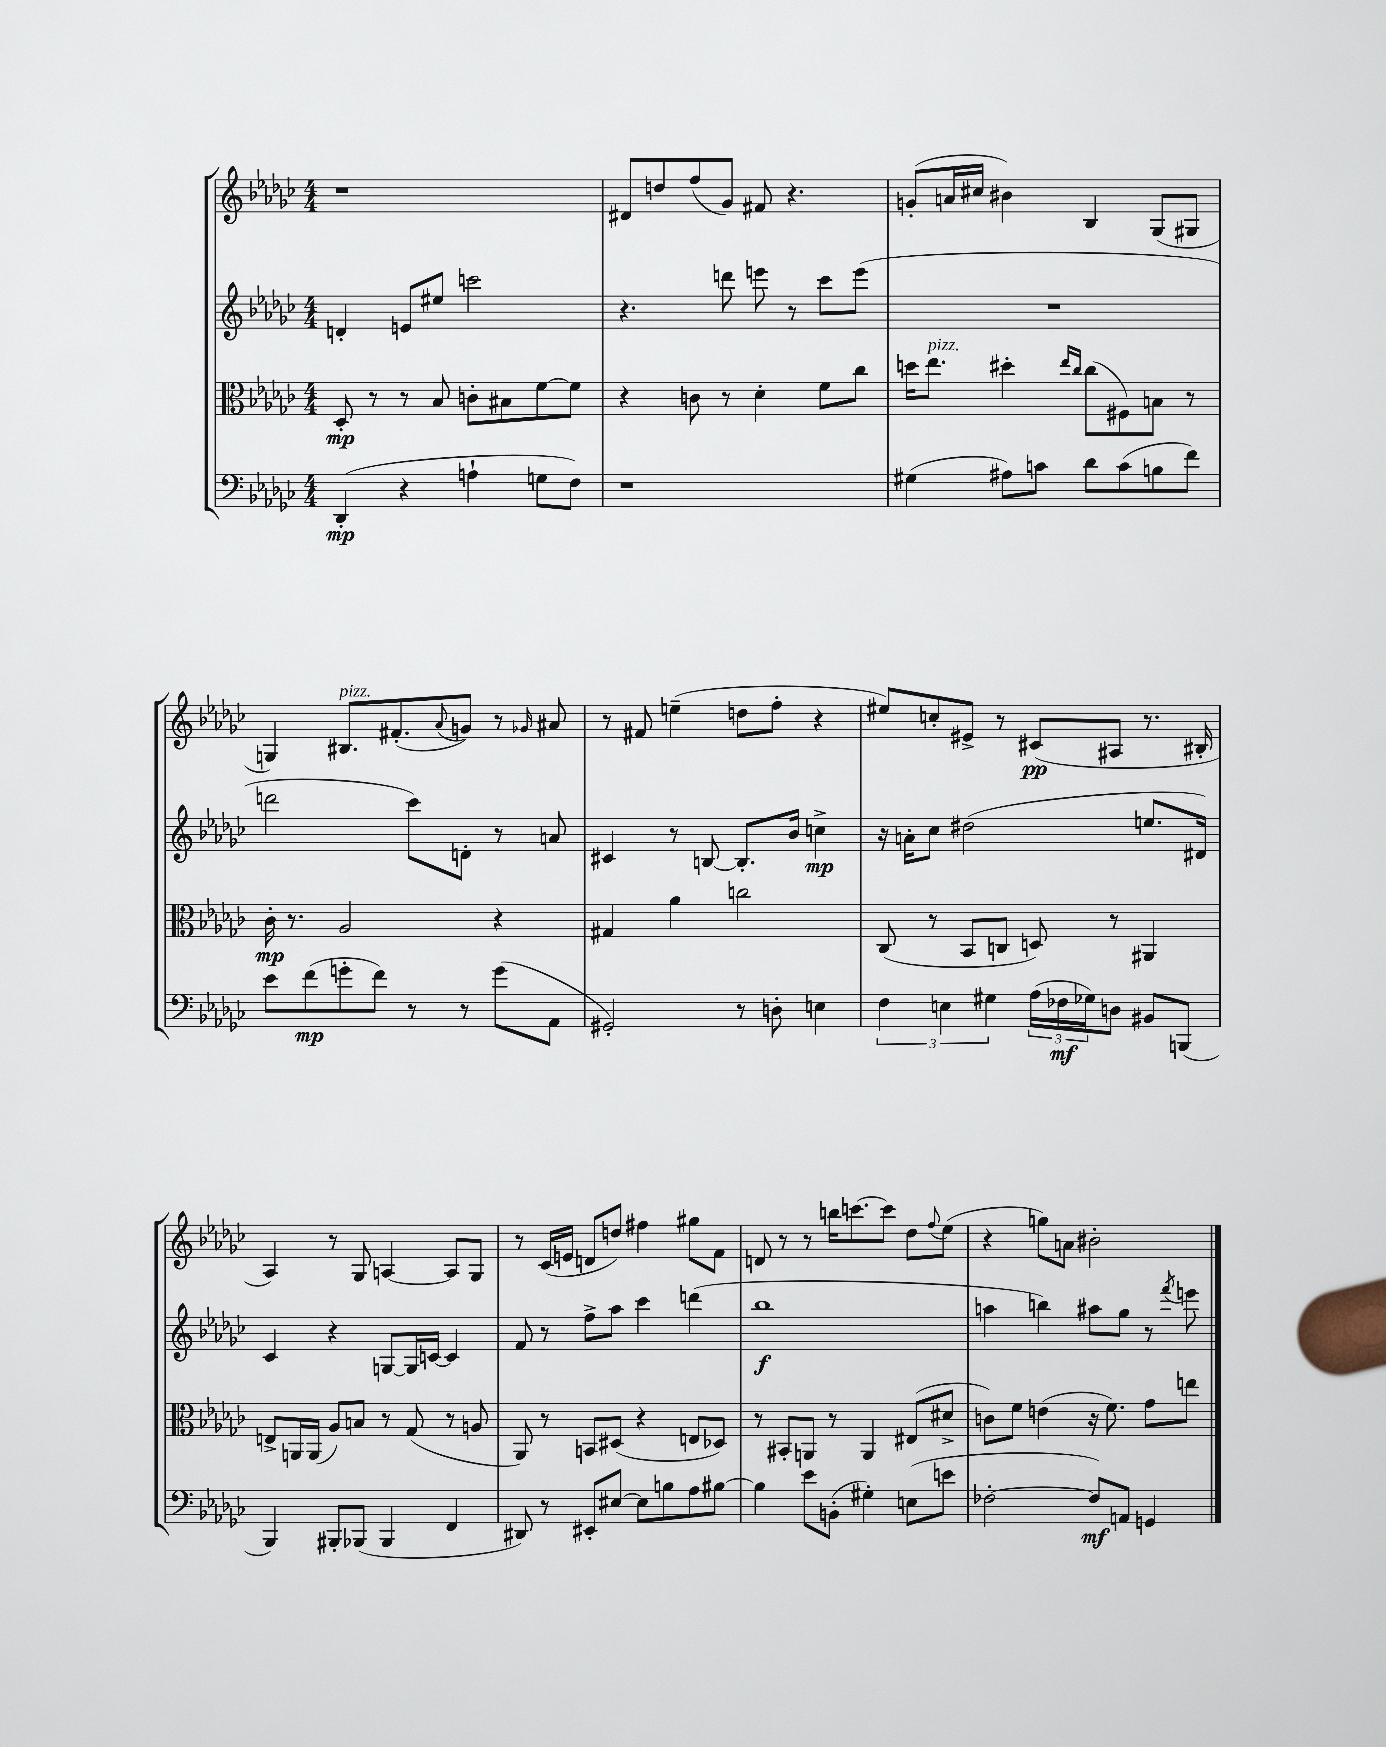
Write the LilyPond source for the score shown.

<<
\new StaffGroup <<
\new Staff = "s0" {
    \clef treble \key ges \major \numericTimeSignature \time 4/4
    r1 |
    dis'8 d''8 f''8( ges'8) fis'8 r4. |
    g'8-.( a'16 cis''16 bis'4) bes4 ges8( gis8 |
    g4) bis8.^\markup { \italic "pizz." } fis'8.-.( \appoggiatura { aes'8 } g'8) r8 \grace { ges'16 } ais'8 |
    r8 fis'8 e''4--( d''8 f''8-. r4 |
    eis''8) c''8-. eis'8-> r8 cis'8\pp( ais8 r8. bis16-. |
    aes4) r8 ges8 a4~ a8 ges8 |
    r8 ces'16( e'16 d'8 d''8) fis''4 gis''8 f'8 |
    d'8 r8 r8 b''16 c'''8.~ c'''8 des''8 \appoggiatura { f''8 } ees''8( |
    r4 g''8) a'8 bis'2-. \bar "|." |
}
\new Staff = "s1" {
    \clef treble \key ges \major \numericTimeSignature \time 4/4
    d'4-. e'8 eis''8 c'''2 |
    r4. d'''8 e'''8 r8 ces'''8 e'''8( |
    R1 |
    d'''2 ces'''8) d'8-. r8 a'8 |
    cis'4 r8 b8~ b8.-. bes'16 c''4->\mp |
    r16 a'16-. ces''8 dis''2( e''8. dis'16) |
    ces'4 r4 g8~ g16 c'16~ c'4 |
    f'8 r8 f''8-> aes''8 ces'''4 d'''4( |
    bes''1\f |
    a''4 b''4) ais''8 ges''8 r8 \acciaccatura { f'''8 } e'''8 \bar "|." |
}
\new Staff = "s2" {
    \clef alto \key ges \major \numericTimeSignature \time 4/4
    des8-.\mp r8 r8 bes8 c'8-. bis8 f'8~ f'8 |
    r4 c'8 r8 des'4-. f'8 ces''8 |
    d''16 ees''8.^\markup { \italic "pizz." } dis''4-. \grace { ees''16 ces''16 } ces''8( fis8) b8 r8 |
    ces'16-.\mp r8. aes2 r4 |
    gis4 aes'4 c''2 |
    ces8( r8 bes,8 c8 d8) r8 ais,4 |
    e8-> a,16 a,16( aes8) b8 r8 ges8( r8 a8 |
    aes,8) r8 b,8 dis8( r4 e8 des8) |
    r8 bis,8-. a,8 r8 a,4 eis8( dis'8-> |
    c'8) f'8 e'4( r16 f'8.) ges'8 e''8 \bar "|." |
}
\new Staff = "s3" {
    \clef bass \key ges \major \numericTimeSignature \time 4/4
    des,4-.\mp( r4 a4-! g8 f8) |
    r1 |
    gis4( ais8) c'8 des'8 c'8( b8 f'8) |
    ees'8 f'8\mp( g'8-. f'8) r8 r8 g'8( aes,8 |
    gis,2-.) r8 d8-. e4 |
    \tuplet 3/2 { f4 e4 gis4 } \tuplet 3/2 { aes16( fes16\mf ges16) } d8 bis,8 b,,8( |
    bes,,4) bis,,8-. bes,,8( bes,,4 f,4 |
    dis,8) r8 eis,8-. eis8~ eis8 b8 aes8 bis8~ |
    bis4 ees'8 b,8-.( gis4-.) e8( e'8 |
    fes2~-. fes8\mf) a,8 g,4 \bar "|." |
}
>>
>>
\layout { \context { \Score \remove "Bar_number_engraver" } }
